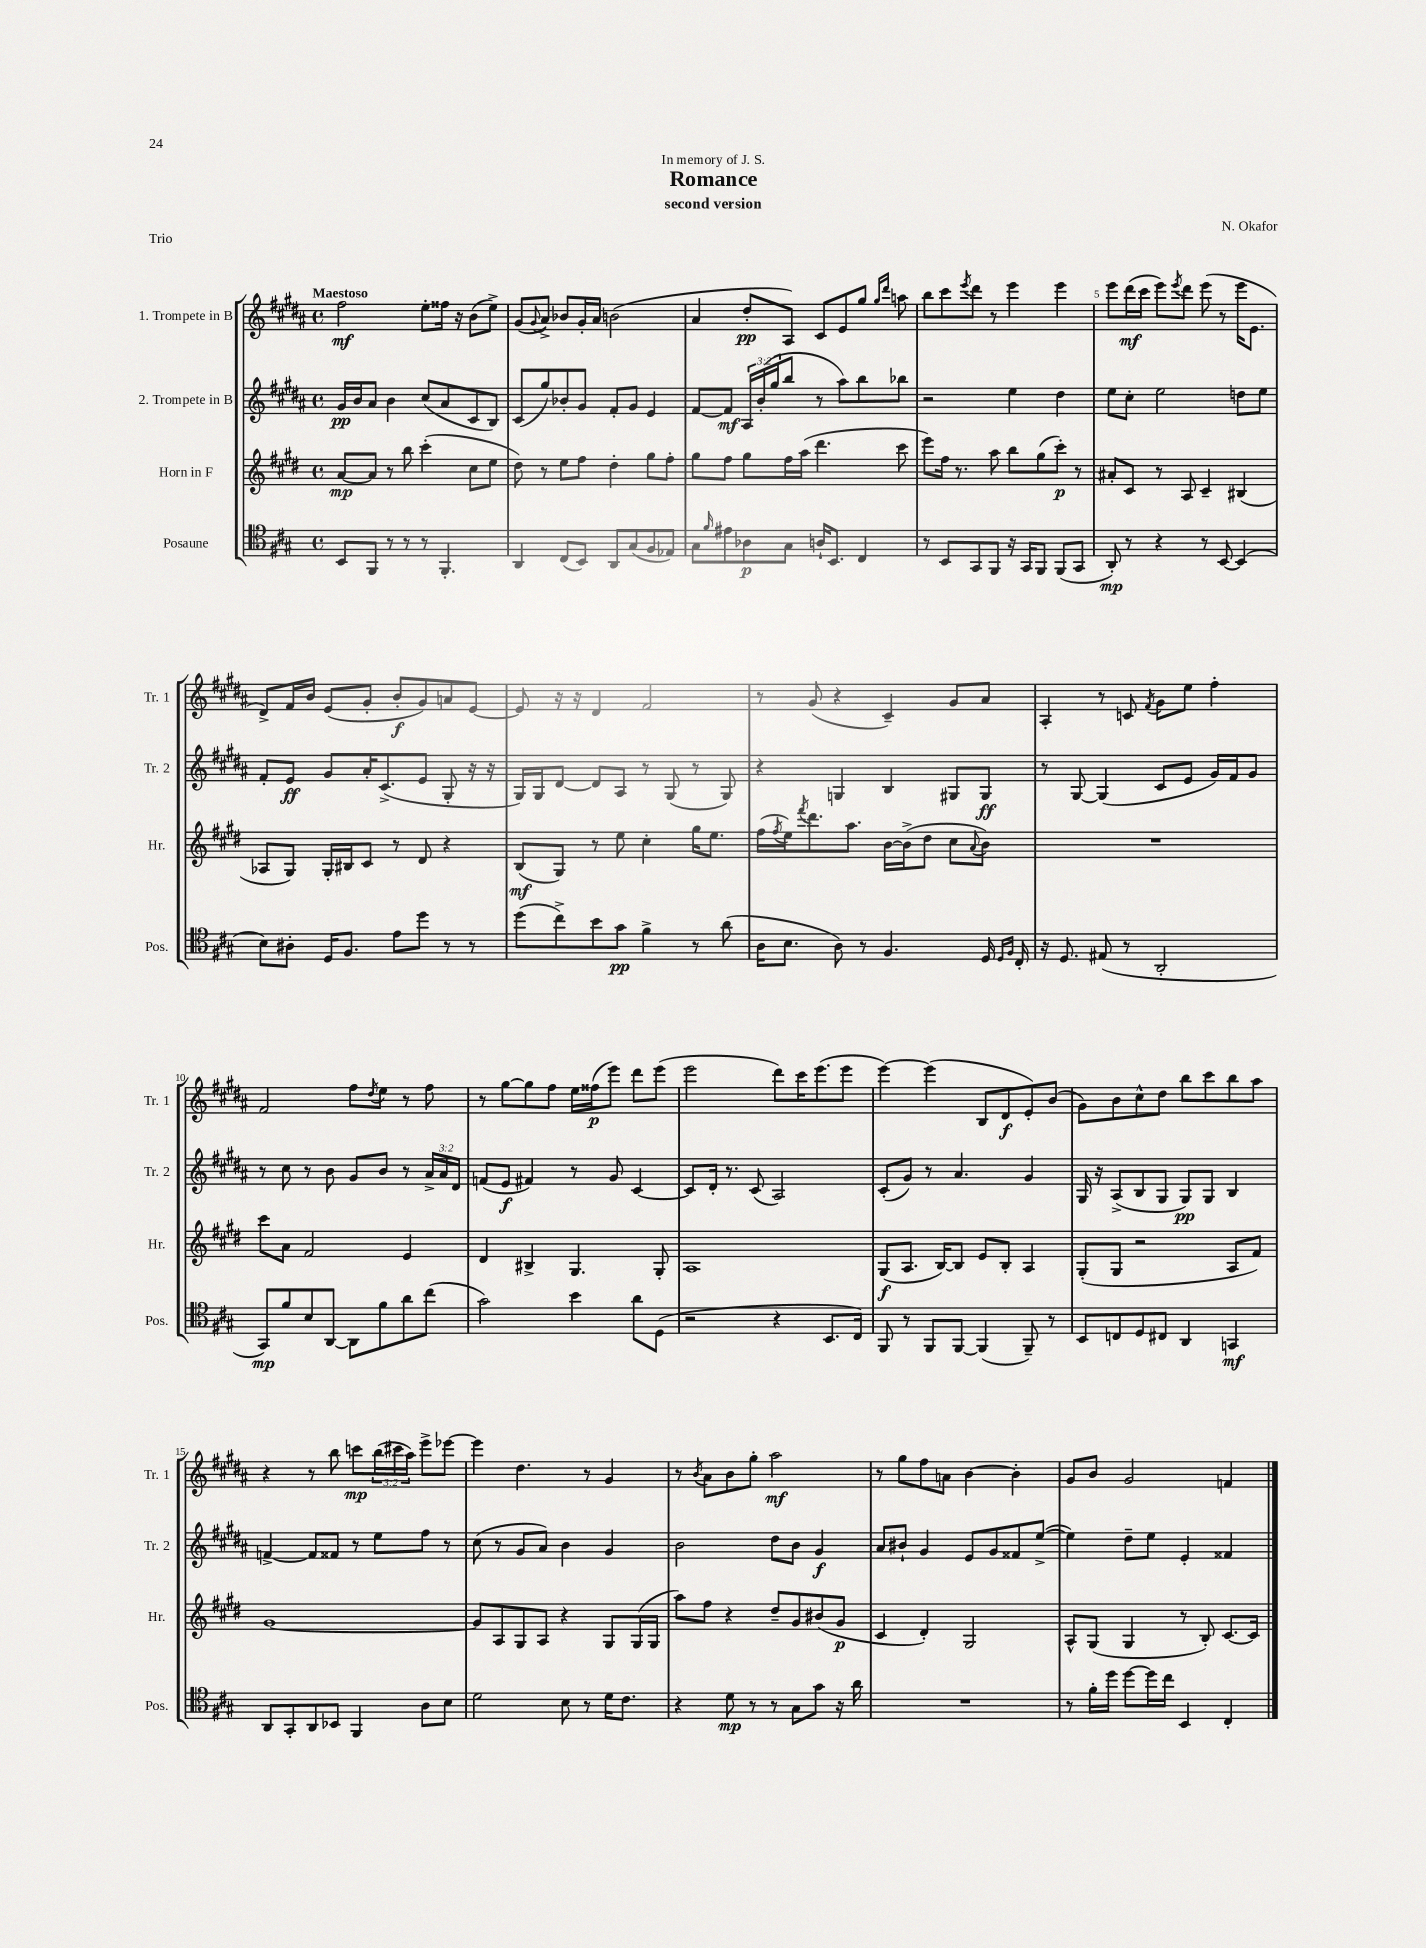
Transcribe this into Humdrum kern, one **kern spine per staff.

**kern	**dynam	**kern	**dynam	**kern	**dynam	**kern	**dynam
*part4	*part4	*part3	*part3	*part2	*part2	*part1	*part1
*staff4	*staff4	*staff3	*staff3	*staff2	*staff2	*staff1	*staff1
*I"Posaune	*	*I"Horn in F	*	*I"2. Trompete in B	*	*I"1. Trompete in B	*
*I'Pos.	*	*I'Hr.	*	*I'Tr. 2	*	*I'Tr. 1	*
*clefC4	*	*clefG2	*	*clefG2	*	*clefG2	*
*k[f#c#g#]	*	*k[f#c#g#d#]	*	*k[f#c#g#d#a#]	*	*k[f#c#g#d#a#]	*
*M4/4	*	*M4/4	*	*M4/4	*	*M4/4	*
*met(c)	*	*met(c)	*	*met(c)	*	*met(c)	*
=1	=1	=1	=1	=1	=1	=1	=1
!	!	!	!	!	!	!LO:TX:a:B:t=Maestoso	!
8BB/L	.	[8a/L	mp	16g#/LL	pp	2ff#\	mf
.	.	.	.	16b/J	.	.	.
8FF#/J	.	8a/J]	.	8a#/J	.	.	.
8r	.	8r	.	4b\	.	.	.
8r	.	8bb\	.	.	.	.	.
8r	.	(4ccc#'\	.	(8cc#/L	.	8ee'\L	.
4.FF#'/	.	.	.	8a#/	.	16ff##X\Jk	.
.	.	.	.	.	.	16r	.
.	.	8cc#\L	.	8c#/	.	(8b\L	.
.	.	8ee\J	.	8B/J)	.	8ee^\J)	.
=2	=2	=2	=2	=2	=2	=2	=2
4AA/	.	8dd#\)	.	(8c#/L	.	(8g#/L	.
.	.	.	.	.	.	8qqg#/	.
.	.	8r	.	8gg#/)	.	8a#^/J)	.
(8C#/L	.	8ee\L	.	8b-X'/	.	8b-X/L	.
8BB/J)	.	8ff#\J	.	8g#/J	.	16g#'/L	.
.	.	.	.	.	.	16a#/JJ	.
8AA/L	.	4dd#'\	.	8f#'/L	.	(2bn\	.
(8G#/	.	.	.	8g#/J	.	.	.
8F#/	.	8gg#\L	.	4e/	.	.	.
8E-X/J)	.	8ff#'\J	.	.	.	.	.
=3	=3	=3	=3	=3	=3	=3	=3
8G#\L	.	8gg#\L	.	[8f#/L	.	4a#/	.
16qqf#/	.	.	.	.	.	.	.
8e#X\	.	8ff#\J	.	8f#/J]	mf	.	.
8A-X\	p	8gg#\L	.	24A#/LL	.	8dd#'/L	pp
.	.	.	.	(24b'/	.	.	.
.	.	.	.	24gg#/J	.	.	.
8G#\J	.	16ff#\L	.	8bb/J	.	8A#/J)	.
.	.	(16aa\JJ	.	.	.	.	.
16An`/KL	.	4.ddd#\	.	8r	.	8c#/L	.
8.BB/J	.	.	.	.	.	.	.
.	.	.	.	8aa#\L)	.	8e/	.
4C#/	.	.	.	8bb\	.	8gg#/J	.
.	.	.	.	.	.	16qqgg#/LL	.
.	.	.	.	.	.	16qqddd#/JJ	.
.	.	8ccc#\	.	8bb-X\J	.	8aan\	.
=4	=4	=4	=4	=4	=4	=4	=4
8r	.	8eee\L)	.	2r	.	8bb\L	.
8BB/L	.	16ff#\Jk	.	.	.	8ccc#\	.
.	.	8.r	.	.	.	.	.
.	.	.	.	.	.	8qeee/	.
8GG#/	.	.	.	.	.	8ddd#\J	.
8FF#/J	.	8aa\	.	.	.	8r	.
16r	.	8bb\L	.	4ee\	.	4eee\	.
16GG#/KL	.	.	.	.	.	.	.
8FF#/J	.	(8gg#\	.	.	.	.	.
(8FF#/L	.	8ccc#'\J)	p	4dd#\	.	4eee\	.
8GG#/J	.	8r	.	.	.	.	.
=5	=5	=5	=5	=5	=5	=5	=5
8AA'/)	mp	8a#X'/L	.	8ee\L	.	8eee\L	.
8r	.	8c#/J	.	8cc#'\J	.	(16ddd#\L	mf
.	.	.	.	.	.	16ccc#\JJ	.
4r	.	8r	.	2ee\	.	8eee\L)	.
.	.	.	.	.	.	8qeee/	.
.	.	8A/	.	.	.	8ddd#\J	.
8r	.	4c#~/	.	.	.	(8eee\	.
[8BB/	.	.	.	.	.	8r	.
(4BB/]	.	(4B#X/	.	8ddn\L	.	16eee\KL	.
.	.	.	.	.	.	8.e\J	.
.	.	.	.	8ee\J	.	.	.
!!LO:LB:g=z
=6	=6	=6	=6	=6	=6	=6	=6
8B\L)	.	8A-X/L	.	8f#'/L	.	8d#^/L)	.
8A#X'\J	.	8G#/J)	.	8e/J	ff	16f#/L	.
.	.	.	.	.	.	16b/JJ	.
16D/KL	.	16G#'/LL	.	8g#/L	.	(8e/L	.
8.F#/J	.	16B#X/J	.	.	.	.	.
.	.	8c#/J	.	16a#'/K	.	8g#'/J	.
.	.	.	.	(8.c#^/	.	.	.
8e\L	.	8r	.	.	.	8b'/L	f
8dd\J	.	8d#/	.	8e/J	.	8g#/)	.
8r	.	4r	.	8G#'/	.	8an/	.
8r	.	.	.	16r	.	[8e/J	.
.	.	.	.	16r	.	.	.
=7	=7	=7	=7	=7	=7	=7	=7
(8dd\L	.	(8B/L	mf	16G#/LL)	.	8e/]	.
.	.	.	.	16G#/J	.	.	.
8cc#^\)	.	8G#/J)	.	[8d#/J	.	16r	.
.	.	.	.	.	.	16r	.
8b\	.	8r	.	8d#/L]	.	4d#/	.
8g#\J	pp	8ee\	.	8A#/J	.	.	.
4f#^\	.	4cc#'\	.	8r	.	2f#/	.
.	.	.	.	(8G#/	.	.	.
8r	.	16gg#\KL	.	8r	.	.	.
.	.	8.ee\J	.	.	.	.	.
(8a\	.	.	.	8G#/)	.	.	.
=8	=8	=8	=8	=8	=8	=8	=8
16A\KL	.	(16ff#\LL	.	4r	.	8r	.
.	.	8qff#/	.	.	.	.	.
8.B\J	.	16ee\J)	.	.	.	.	.
.	.	8qfff#/	.	.	.	.	.
.	.	8.ddd#\	.	.	.	(8g#/	.
8A\)	.	.	.	4Gn/	.	4r	.
.	.	8.aa\J	.	.	.	.	.
8r	.	.	.	.	.	.	.
4.F#/	.	[16b\LL	.	4B/	.	4c#~/)	.
.	.	(16b^\J]	.	.	.	.	.
.	.	8dd#\J	.	.	.	.	.
.	.	8cc#\L	.	8G#X/L	.	8g#/L	.
.	.	8qqa/	.	.	.	.	.
16D/	.	8b\J)	.	8G#/J	ff	8a#/J	.
16qqD/LL	.	.	.	.	.	.	.
16qqF#/JJ	.	.	.	.	.	.	.
16C#'/	.	.	.	.	.	.	.
=9	=9	=9	=9	=9	=9	=9	=9
16r	.	1r	.	8r	.	4A#'/	.
8.D/	.	.	.	.	.	.	.
.	.	.	.	[8G#/	.	.	.
(8E#X/	.	.	.	(4G#/]	.	8r	.
8r	.	.	.	.	.	8cn/	.
.	.	.	.	.	.	8qf#/	.
2AA'/	.	.	.	8c#/L	.	8g#\L	.
.	.	.	.	8e/J	.	8ee\J	.
.	.	.	.	16g#/LL)	.	4ff#'\	.
.	.	.	.	16f#/J	.	.	.
.	.	.	.	8g#/J	.	.	.
!!LO:LB:g=z
=10	=10	=10	=10	=10	=10	=10	=10
8GG#/L)	mp	8ccc#\L	.	8r	.	2f#/	.
8f#/	.	8a\J	.	8cc#\	.	.	.
8B/	.	2f#/	.	8r	.	.	.
[8AA/J	.	.	.	8b\	.	.	.
8AA\L]	.	.	.	8g#/L	.	8ff#\L	.
.	.	.	.	.	.	8qdd#/	.
8f#\	.	.	.	8b/J	.	8ee\J	.
8a\	.	4e/	.	8r	.	8r	.
(8cc#\J	.	.	.	24a#^/LL	.	8ff#\	.
.	.	.	.	24a#/	.	.	.
.	.	.	.	24d#/JJ	.	.	.
=11	=11	=11	=11	=11	=11	=11	=11
2g#\)	.	4d#/	.	(8fn/L	.	8r	.
.	.	.	.	8e/J	f	[8gg#\L	.
.	.	4B#X^/	.	4f#X/)	.	8gg#\]	.
.	.	.	.	.	.	8ff#\J	.
4b\	.	4.G#/	.	8r	.	16ee\LL	.
.	.	.	.	.	.	(16ff##X\J	p
.	.	.	.	8g#/	.	8eee\J)	.
8a\L	.	.	.	[4c#/	.	8ddd#\L	.
(8D\J	.	8G#'/	.	.	.	(8eee\J	.
=12	=12	=12	=12	=12	=12	=12	=12
2r	.	1A	.	8c#/L]	.	2eee\	.
.	.	.	.	16d#'/Jk	.	.	.
.	.	.	.	8.r	.	.	.
.	.	.	.	(8c#/	.	.	.
4r	.	.	.	2A#/)	.	8ddd#\L)	.
.	.	.	.	.	.	16ccc#\K	.
.	.	.	.	.	.	(8.eee\	.
8.BB/L	.	.	.	.	.	.	.
.	.	.	.	.	.	8eee\J	.
16C#/Jk)	.	.	.	.	.	.	.
=13	=13	=13	=13	=13	=13	=13	=13
8FF#/	.	(8G#/L	f	(8c#'/L	.	[4eee\)	.
8r	.	8.A/J	.	8g#/J)	.	.	.
8FF#/L	.	.	.	8r	.	(4eee\]	.
.	.	[16B/KL)	.	.	.	.	.
[8FF#/J	.	8B/J]	.	4.a#/	.	.	.
(4FF#/]	.	8e/L	.	.	.	8B/L	.
.	.	8B'/J	.	.	.	8d#/	f
8FF#~/)	.	4A/	.	4g#/	.	8e'/)	.
8r	.	.	.	.	.	(8b/J	.
=14	=14	=14	=14	=14	=14	=14	=14
8BB/L	.	(8G#'/L	.	16G#/	.	8g#\L)	.
.	.	.	.	16r	.	.	.
8Cn/	.	8G#/J	.	(8A#^/L	.	8b\	.
8D/	.	2r	.	8B/	.	8cc#^^\	.
8C#X/J	.	.	.	8G#/J	.	8dd#\J	.
4AA/	.	.	.	8G#/L)	pp	8bb\L	.
.	.	.	.	8G#/J	.	8ccc#\	.
4GGn/	mf	8A/L	.	4B/	.	8bb\	.
.	.	8f#/J)	.	.	.	8aa#\J	.
!!LO:LB:g=z
=15	=15	=15	=15	=15	=15	=15	=15
8AA/L	.	[1g#	.	[4fn^/	.	4r	.
8GG#'/	.	.	.	.	.	.	.
8AA/	.	.	.	8f/L]	.	8r	.
8BB-X/J	.	.	.	8f##X/J	.	8bb\	.
4FF#/	.	.	.	8r	.	8cccn\L	mp
.	.	.	.	8ee\L	.	(24bb\L	.
.	.	.	.	.	.	24ccc#X\	.
.	.	.	.	.	.	24aa#\JJ)	.
8A\L	.	.	.	8ff#\J	.	8eee^\L	.
8B\J	.	.	.	8r	.	[8eee-X\J	.
=16	=16	=16	=16	=16	=16	=16	=16
2d\	.	8g#/L]	.	(8cc#\	.	4eee-\]	.
.	.	8A/	.	8r	.	.	.
.	.	8G#/	.	8g#/L	.	4.dd#\	.
.	.	8A/J	.	8a#/J)	.	.	.
8B\	.	4r	.	4b\	.	.	.
8r	.	.	.	.	.	8r	.
16d\KL	.	8G#/L	.	4g#/	.	4g#/	.
8.c#\J	.	.	.	.	.	.	.
.	.	(16G#/L	.	.	.	.	.
.	.	16G#/JJ	.	.	.	.	.
=17	=17	=17	=17	=17	=17	=17	=17
4r	.	8aa\L)	.	2b\	.	8r	.
.	.	.	.	.	.	8qb/	.
.	.	8ff#\J	.	.	.	8a#\L	.
8d\	mp	4r	.	.	.	8b\	.
8r	.	.	.	.	.	8gg#'\J	.
8r	.	8dd#~/L	.	8dd#\L	.	2aa#\	mf
8G#\L	.	8g#/	.	8b\J	.	.	.
8g#\J	.	(8b#X/	.	4g#/	f	.	.
16r	.	8g#/J	p	.	.	.	.
16a\	.	.	.	.	.	.	.
=18	=18	=18	=18	=18	=18	=18	=18
1r	.	4c#/	.	8a#/L	.	8r	.
.	.	.	.	8b#X`/J	.	8gg#\L	.
.	.	4d#'/)	.	4g#/	.	8ff#\	.
.	.	.	.	.	.	8an\J	.
.	.	2G#/	.	8e/L	.	[4b\	.
.	.	.	.	8g#/	.	.	.
.	.	.	.	8f##X/	.	4b'\]	.
.	.	.	.	([8ee^/J	.	.	.
=19	=19	=19	=19	=19	=19	=19	=19
8r	.	8A^^/L	.	4ee\])	.	8g#/L	.
16f#'\LL	.	(8G#/J	.	.	.	8b/J	.
16dd\JJ	.	.	.	.	.	.	.
[8dd\L	.	4G#/	.	8dd#~\L	.	2g#/	.
16dd\L]	.	.	.	8ee\J	.	.	.
16cc#\JJ	.	.	.	.	.	.	.
4BB/	.	8r	.	4e'/	.	.	.
.	.	8B'/)	.	.	.	.	.
4C#'/	.	[8.c#/L	.	4f##X/	.	4fn/	.
.	.	16c#/Jk]	.	.	.	.	.
==	==	==	==	==	==	==	==
*-	*-	*-	*-	*-	*-	*-	*-
